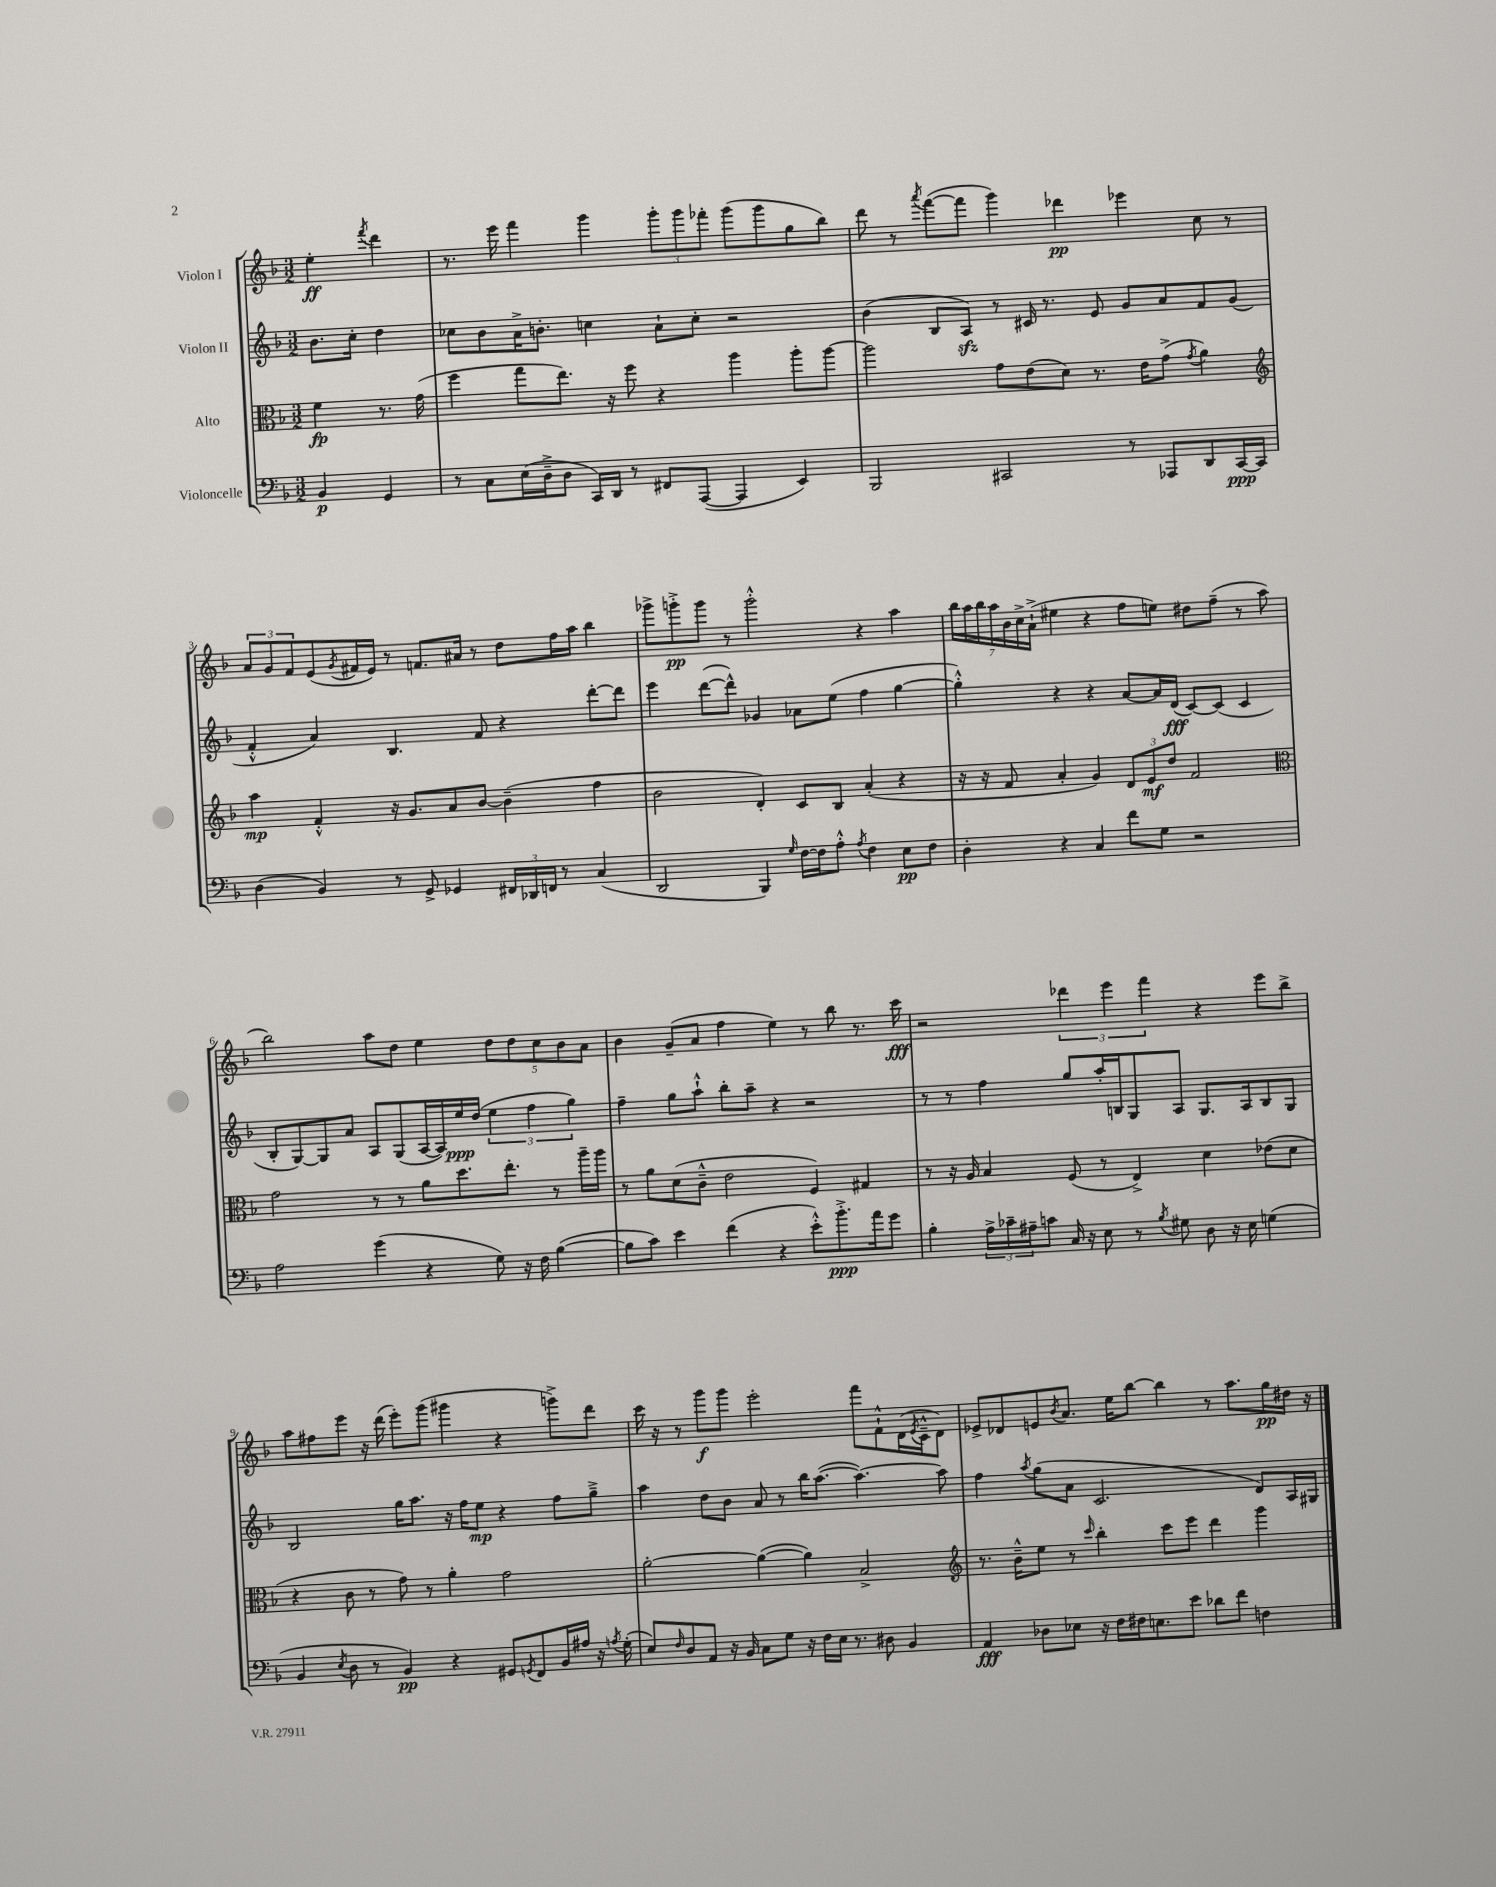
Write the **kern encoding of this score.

**kern	**kern	**kern	**kern
*staff4	*staff3	*staff2	*staff1
*clefF4	*clefC3	*clefG2	*clefG2
*k[b-]	*k[b-]	*k[b-]	*k[b-]
*M3/2	*M3/2	*M3/2	*M3/2
4BB-	4f	8.b-	4ee'
.	.	16cc'	.
.	.	.	8qfff
4GG	8.r	4dd	4ddd
.	(16g	.	.
=	=	=	=
8r	4ff	8cc-	8.r
8C	.	8b-	.
.	.	.	16eee
(16E	8gg	16a^	4fff
16D~^	.	8.b'	.
8D	8.ee)	.	.
16CC)	.	4cc	4ggg
16DD	16r	.	.
8r	8ff	.	.
8FF#	4r	8a`	12ggg'
.	.	.	12ggg
([8AAA	.	8cc'	.
.	.	.	12fff-'
4AAA]	4aa	2r	(8ggg
.	.	.	8ggg
4EE)	8aa'	.	8gg
.	[8aa	.	8bb-)
=	=	=	=
2BBB-	2aa]	(4b-	8ddd
.	.	.	8r
.	.	.	8qaaa
.	.	8B-	([8fff
.	.	8A)	8fff]
2CC#	8g	8r	4ggg)
.	(8e	16c#	.
.	.	8.r	.
.	8d)	.	4ddd-
.	8.r	8e	.
8r	.	8g	4eee-
.	16e	.	.
8AAA-	(8g^	8a	.
.	8qg	.	.
8DD	4a)	8f	8cc
[16CC#	.	(8g	8r
16CC#]	.	.	.
=	=	=	=
*	*clefG2	*	*
(4D	4aa	4f'^^	12a
.	.	.	12g
.	.	.	12f
4BB-)	4f'^^	4a)	(8e
.	.	.	8qg
.	.	.	16f#
.	.	.	16e)
8r	16r	4.B-	8r
.	8.g	.	.
8GG^	.	.	8.f
4GG-	8a	.	.
.	.	.	16a#
.	[8b-	8f	8r
24FF#	(4b-~]	4r	8dd
24DD-	.	.	.
24FF	.	.	.
8r	.	.	16ff
.	.	.	16aa
(4C	4ff	[8ddd'	4bb-
.	.	8ddd]	.
=	=	=	=
2DD	2b-	4eee	8ggg-^
.	.	.	8ggg'^
.	.	([8ddd	8ggg
.	.	8ddd^^])	8r
4BBB-)	4d')	4g-	2ggg'^^
16qqG	.	.	.
[16F	8c	8a-	.
16F]	.	.	.
8A'^^	8B-	(8ee	.
8qA	.	.	.
4F	(4a'	4ff	4r
8E	4r	[4gg	4aa
8F	.	.	.
=	=	=	=
4D'	16r	4gg'^^])	28bb-
.	.	.	28aa
.	16r	.	.
.	.	.	28bb-
.	.	.	28aa
.	8f	.	.
.	.	.	28b-
.	.	.	28cc^
.	.	.	(28a`^
4r	4a'	4r	4ee#
4C	4g)	4r	4r
8f	12d	[8a	8ff
.	12e	.	.
8G	.	16a]	8ee)
.	12dd	.	.
.	.	(16d	.
2r	2f	[8c)	8dd#
.	.	(8c]	(8ff~
.	.	4c	8r
.	.	.	8aa
=	=	=	=
*	*clefC3	*	*
2A	2g	8B-'	2bb-)
.	.	[8G)	.
.	.	8G]	.
.	.	8a	.
(4g	8r	8A	8aa
.	8r	(8G	8dd
4r	8a	[16A	4ee
.	.	16A])	.
.	8.dd	16ee	.
.	.	(16dd	.
8G)	.	6ee	10dd
.	8.ee'	.	.
.	.	.	10dd
16r	.	.	.
.	.	6ff	.
16F	.	.	.
.	.	.	10cc
([4B-	8r	.	.
.	.	.	10b-
.	.	6gg)	.
.	16aa~	.	.
.	.	.	10a
.	16aa	.	.
=	=	=	=
8B-]	8r	4ff~	4b-
8c)	8a	.	.
4e	(8d	8gg	(8g~
.	8c~^^	8aa`^^	8a
(4f	2e	8bb-'	4ff
.	.	8aa~	.
4r	.	4r	4ee)
8e'^^)	4F)	2r	8r
8.b-'^	.	.	8bb-
.	4G#	.	8.r
16a	.	.	.
8g	.	.	.
.	.	.	16ccc
=	=	=	=
4B-'	8r	8r	2r
.	16r	8r	.
.	16A	.	.
24A^	4B-	4ff	.
24c-~	.	.	.
24A#~	.	.	.
8c	.	.	.
16C	(8F	8gg	6ddd-
16r	.	.	.
8E	8r	16aa'	.
.	.	.	6eee
.	.	16B	.
8r	4E^)	8G	.
.	.	.	6fff
8qB-	.	.	.
8G#	.	8A	.
8D	4d	8.G	4r
16r	.	.	.
16E	.	16A	.
(4G	(8e-	8B	8eee
.	8d	8G	8bb-^
=	=	=	=
4BB-	4r	2B-	8aa
.	.	.	8ff#
8qE	.	.	.
8D	8c	.	8eee
8r	8r	.	16r
.	.	.	(16ddd
4BB-)	8g)	16gg	8eee')
.	.	8.aa	.
.	8r	.	(8ggg
4r	4a'	16r	4ggg#
.	.	16ff	.
.	.	8ee	.
8GG#	2g	4r	4r
8qGG	.	.	.
8FF	.	.	.
16BB-	.	8ff	8ggg^)
16A#	.	.	.
16r	.	8gg~^	8ddd
8qA	.	.	.
(16G'	.	.	.
=	=	=	=
8E)	[2a'	4aa	16ccc
.	.	.	16r
16qqF	.	.	.
8D	.	.	8r
8AA	.	8dd	8ggg
16r	.	8b-	8ggg
16BB-	.	.	.
8C	(4a_	8a	2eee'
8G	.	8r	.
16r	4a])	16bb-	.
16F	.	([8.aa	.
16E	.	.	.
8.r	.	.	.
.	2B-^	4.aa_)	8fff
8D#	.	.	8f`^^
4BB-	.	.	(16d
.	.	.	8qe
.	.	.	16c~^^
.	.	8aa]	8d)
=	=	=	=
*	*clefG2	*	*
4AA	8.r	4ff	8e-^
.	.	.	8d-
.	16b-~^^	.	.
.	.	8qaa	.
8D-	8ee	(8gg	8e
.	.	.	8qb-
8E-	8r	8a	8.a
.	16qqccc	.	.
16r	4bb-'	2.c	.
16F	.	.	16ee
16F#	.	.	[8bb-
8.E	.	.	.
.	8ccc	.	4bb-]
8e	8eee	.	.
8d-	4ddd	.	8r
8f	.	.	8.aa
4F	4ggg	8d)	.
.	.	.	16gg
.	.	16A	16dd#
.	.	16G#	16r
==	==	==	==
*-	*-	*-	*-
